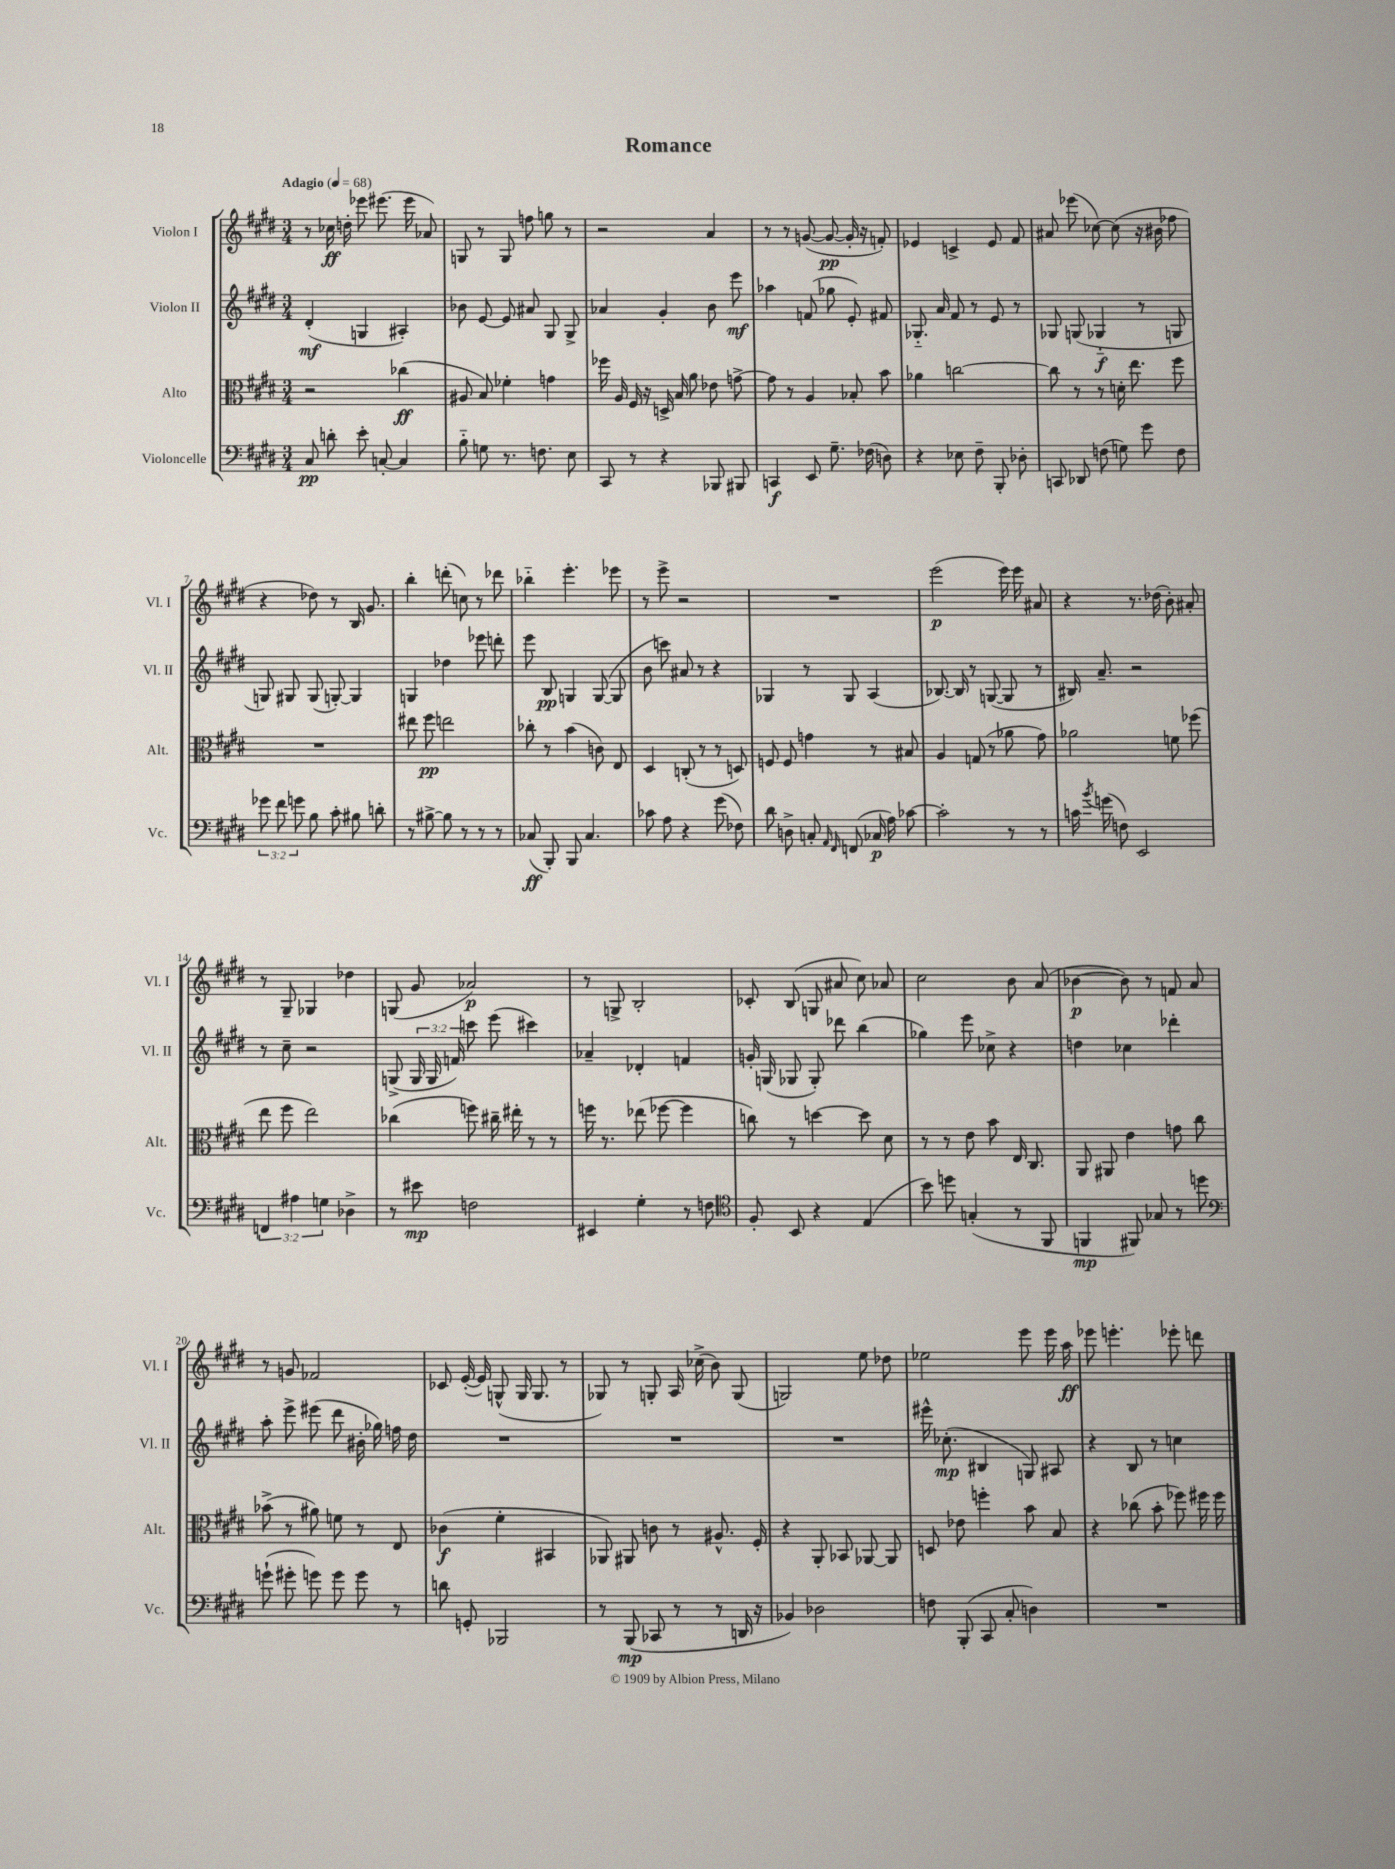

**kern	**dynam	**kern	**dynam	**kern	**dynam	**kern	**dynam
*part4	*part4	*part3	*part3	*part2	*part2	*part1	*part1
*staff4	*staff4	*staff3	*staff3	*staff2	*staff2	*staff1	*staff1
*I"Violoncelle	*	*I"Alto	*	*I"Violon II	*	*I"Violon I	*
*I'Vc.	*	*I'Alt.	*	*I'Vl. II	*	*I'Vl. I	*
*clefF4	*	*clefC3	*	*clefG2	*	*clefG2	*
*k[f#c#g#d#]	*	*k[f#c#g#d#]	*	*k[f#c#g#d#]	*	*k[f#c#g#d#]	*
*M3/4	*	*M3/4	*	*M3/4	*	*M3/4	*
*MM68	*	*MM68	*	*MM68	*	*MM68	*
=1	=1	=1	=1	=1	=1	=1	=1
!	!	!	!	!	!	!LO:TX:a:B:t=Adagio	!
8C#/	pp	2r	.	(4d#'/	mf	8r	.
8dn'\	.	.	.	.	.	16cc-X\	ff
.	.	.	.	.	.	16ddn'\	.
8e'\	.	.	.	4Gn/	.	8eee-X\	.
[8Cn'/	.	.	.	.	.	(8.eee#X\	.
4C/]	.	(4cc-X\	ff	4A#X'/)	.	.	.
.	.	.	.	.	.	16eee#\	.
.	.	.	.	.	.	8a-X/)	.
=2	=2	=2	=2	=2	=2	=2	=2
8B\	.	8A#X/	.	8b-X\	.	8Gn/	.
8Gn\	.	8B/)	.	[8e/	.	8r	.
8.r	.	4f-X'\	.	8e/]	.	8G/	.
.	.	.	.	8a#X/	.	8ffn\	.
8.Fn\	.	.	.	.	.	.	.
.	.	4gn\	.	8G#/	.	8ggn\	.
8E\	.	.	.	8G#^/	.	8r	.
=3	=3	=3	=3	=3	=3	=3	=3
8CC#/	.	16ff-X\	.	4a-X/	.	2r	.
.	.	16A/	.	.	.	.	.
8r	.	16F#/	.	.	.	.	.
.	.	16r	.	.	.	.	.
4r	.	16Dn^/	.	4g#'/	.	.	.
.	.	16B/	.	.	.	.	.
.	.	8a\	.	.	.	.	.
8BBB-X/	.	8e-X\	.	8b\	.	4a/	.
8BBB#X/	.	[8gn^\	.	8eee\	mf	.	.
=4	=4	=4	=4	=4	=4	=4	=4
4CCn/	f	8g\]	.	4aa-X\	.	8r	.
.	.	8r	.	.	.	8r	.
8EE/	.	4A/	.	(8fn/	.	([8gn/	.
8.G#~\	.	.	.	8gg-X\	.	8g/_	pp
.	.	8B-X'/	.	8e'/)	.	16g'/]	.
(16F-X\	.	.	.	.	.	16r	.
8Dn\)	.	8b\	.	8f#X/	.	8fn'/)	.
=5	=5	=5	=5	=5	=5	=5	=5
4r	.	4a-X\	.	8.G-X/	.	4e-X/	.
.	.	.	.	16a/	.	.	.
8E-X\	.	[2ccn\	.	8f#/	.	4cn^/	.
8F#~\	.	.	.	8r	.	.	.
8BBB'/	.	.	.	8e/	.	8e-/	.
8D-X'\	.	.	.	8r	.	8f#/	.
=6	=6	=6	=6	=6	=6	=6	=6
8CCn/	.	8cc\]	.	8G-X/	.	8a#X/	.
8DD-X/	.	8r	.	(8Gn/	.	(8eee-X\	.
(8Fn\	.	8r	.	4G-X/	f	[8cc-X\)	.
8Gn\)	.	16dn'\	.	.	.	(8cc-\]	.
.	.	8.ee\	.	.	.	.	.
8g#\	.	.	.	8r	.	16r	.
.	.	.	.	.	.	16b#X\	.
8F\	.	8ff#\	.	8Gn/	.	8ff-X\	.
!!LO:LB:g=z
=7	=7	=7	=7	=7	=7	=7	=7
12g-X\	.	2.r	.	8Gn/)	.	4r	.
12f#\	.	.	.	.	.	.	.
.	.	.	.	8G#X/	.	.	.
12gn\	.	.	.	.	.	.	.
8B\	.	.	.	(8G#/	.	8dd-X\)	.
8c#'\	.	.	.	[8Gn'/)	.	8r	.
8B#X\	.	.	.	4G/]	.	16B/	.
.	.	.	.	.	.	8.g#/	.
8dn'\	.	.	.	.	.	.	.
=8	=8	=8	=8	=8	=8	=8	=8
8r	.	8ee#X\	.	4Gn/	.	4bb'\	.
[8B#X^\	.	8ff#\	pp	.	.	.	.
8B#\]	.	2een\	.	4dd-X\	.	(8dddn'\	.
8r	.	.	.	.	.	8ccn\)	.
8r	.	.	.	8eee-X\	.	8r	.
8r	.	.	.	8dddn'\	.	8ddd-X\	.
=9	=9	=9	=9	=9	=9	=9	=9
(8C-X/	ff	8cc-X'\	.	8eee\	.	4bb-X\	.
8BBB'/)	.	8r	.	8B/	pp	.	.
8BBB/	.	(4b\	.	4Gn/	.	4.eee'\	.
4.C-/	.	.	.	.	.	.	.
.	.	8cn\)	.	([8G/	.	.	.
.	.	8E/	.	8G/]	.	8eee-X\	.
=10	=10	=10	=10	=10	=10	=10	=10
8c-X\	.	4D#/	.	8b\	.	8r	.
8A\	.	.	.	8cccn\)	.	8eee^\	.
4r	.	(8Cn'/	.	8a#X/	.	2r	.
.	.	8r	.	8r	.	.	.
(8g#\	.	8r	.	4r	.	.	.
8F-X\)	.	8Dn/)	.	.	.	.	.
=11	=11	=11	=11	=11	=11	=11	=11
8d#\	.	8Fn/	.	4G-X/	.	2.r	.
8Dn^\	.	8F/	.	.	.	.	.
8Cn'/	.	4gn\	.	8r	.	.	.
16qqAA/	.	.	.	.	.	.	.
16qqFF#/	.	.	.	.	.	.	.
(8FFn/	.	.	.	8G-/	.	.	.
16C-X/	p	8r	.	(4A/	.	.	.
16A\)	.	.	.	.	.	.	.
[8c-X\	.	8B#X/	.	.	.	.	.
=12	=12	=12	=12	=12	=12	=12	=12
2c-'\]	.	4A/	.	[8.B-X/)	.	(2eee\	p
.	.	.	.	16B-/]	.	.	.
.	.	(8Gn/	.	8r	.	.	.
.	.	8r	.	([8Gn/	.	.	.
8r	.	8a-X\	.	8G/]	.	16eee\)	.
.	.	.	.	.	.	16eee\	.
8r	.	8g#\)	.	8r	.	8a#X/	.
=13	=13	=13	=13	=13	=13	=13	=13
16cn\	.	2a-X\	.	16B#X/)	.	4r	.
8qb/	.	.	.	.	.	.	.
(16gn\	.	.	.	8.a~/	.	.	.
8Fn\)	.	.	.	.	.	.	.
2EE/	.	.	.	2r	.	8.r	.
.	.	.	.	.	.	(16dd-X\	.
.	.	8fn\	.	.	.	8b'\)	.
.	.	(8ff-X\	.	.	.	8a#X'/	.
!!LO:LB:g=z
=14	=14	=14	=14	=14	=14	=14	=14
6FFn/	.	8ee\	.	8r	.	8r	.
.	.	8ff#\	.	8cc#~\	.	8G#~/	.
6A#X\	.	.	.	.	.	.	.
.	.	2ee\)	.	2r	.	4G-X/	.
6Gn\	.	.	.	.	.	.	.
4D-X^\	.	.	.	.	.	4dd-X\	.
=15	=15	=15	=15	=15	=15	=15	=15
8r	.	(4cc-X\	.	(8Gn^/	.	(8Gn/	.
8e#X\	mp	.	.	24G/	.	8g#/	.
.	.	.	.	24G/	.	.	.
.	.	.	.	24fn/)	.	.	.
2Fn\	.	8ffn\)	.	8cccn\	.	2a-X/)	p
.	.	16cc#X~\	.	(8eee\	.	.	.
.	.	16ee#X'\	.	.	.	.	.
.	.	8r	.	4ccc#X\)	.	.	.
.	.	8r	.	.	.	.	.
=16	=16	=16	=16	=16	=16	=16	=16
4EE#X/	.	16ffn\	.	4a-X~/	.	8r	.
.	.	8.r	.	.	.	.	.
.	.	.	.	.	.	8Gn^/	.
4G#'\	.	(8ee-X\	.	4d-X'/	.	2B'/	.
.	.	[8ff-X\	.	.	.	.	.
8r	.	4ff-\]	.	4fn/	.	.	.
8Fn\	.	.	.	.	.	.	.
=17	=17	=17	=17	=17	=17	=17	=17
*clefC4	*	*	*	*	*	*	*
8F#'/	.	8ccn\)	.	16gn'/	.	8c-X'/	.
.	.	.	.	(16Gn/	.	.	.
8BB/	.	8r	.	8G-X/	.	(8B/	.
4r	.	[4ddn\	.	8G-'/)	.	8Gn/	.
.	.	.	.	8ddd-X\	.	8a#X/	.
(4E/	.	8dd\]	.	(4bb\	.	8cc#\)	.
.	.	8d#\	.	.	.	8a-X/	.
=18	=18	=18	=18	=18	=18	=18	=18
8b\)	.	8r	.	4gg-X\)	.	2cc#\	.
8ddn\	.	8r	.	.	.	.	.
(4Gn'/	.	8e\	.	8eee\	.	.	.
.	.	8b\	.	8cc-X^\	.	.	.
8r	.	16E/	.	4r	.	8b\	.
.	.	8.C#/	.	.	.	.	.
8FF#/	.	.	.	.	.	(8a/	.
=19	=19	=19	=19	=19	=19	=19	=19
4FFn/	mp	8AA/	.	4ddn\	.	[4b-X\	p
.	.	8AA#X/	.	.	.	.	.
8FF#X/)	.	4e\	.	4cc-X\	.	8b-\])	.
8G-X/	.	.	.	.	.	8r	.
8r	.	8gn\	.	4ddd-X'\	.	8fn/	.
8ddn\	.	8cc#\	.	.	.	8a/	.
!!LO:LB:g=z
=20	=20	=20	=20	=20	=20	=20	=20
*clefF4	*	*	*	*	*	*	*
(8gn`\	.	(8b-X^\	.	8aa'\	.	8r	.
8g#X'\	.	8r	.	8eee^\	.	8gn/	.
8gn\)	.	8a#X\)	.	(8eee#X\	.	2f-X/	.
8g\	.	8fn\	.	8ddd#\	.	.	.
8g\	.	8r	.	16b#X'\	.	.	.
.	.	.	.	16gg-X\)	.	.	.
8r	.	8E/	.	16ffn\	.	.	.
.	.	.	.	16dd#\	.	.	.
=21	=21	=21	=21	=21	=21	=21	=21
8dn\	.	(4c-X\	f	2.r	.	8c-X/	.
8GGn'/	.	.	.	.	.	([16e'/	.
.	.	.	.	.	.	16e/])	.
2BBB-X/	.	4f#'\	.	.	.	(8Gn^^/	.
.	.	.	.	.	.	16G/	.
.	.	.	.	.	.	8.G/	.
.	.	4BB#X/	.	.	.	.	.
.	.	.	.	.	.	8r	.
=22	=22	=22	=22	=22	=22	=22	=22
8r	.	8AA-X/)	.	2.r	.	8G-X/)	.
(8BBB/	mp	8AA#X/	.	.	.	8r	.
8CC-X/	.	8cn\	.	.	.	8Gn'/	.
8r	.	8r	.	.	.	16A/	.
.	.	.	.	.	.	(16cc-X^\	.
8r	.	8.A#X^^/	.	.	.	8b\)	.
16DDn/	.	.	.	.	.	(8G/	.
16r	.	16F#'/	.	.	.	.	.
=23	=23	=23	=23	=23	=23	=23	=23
4BB-X/)	.	4r	.	2.r	.	2Gn/)	.
2D-X\	.	8AA'/	.	.	.	.	.
.	.	8BB-X/	.	.	.	.	.
.	.	[8AA-X/	.	.	.	8ee\	.
.	.	8AA-/]	.	.	.	8dd-X\	.
=24	=24	=24	=24	=24	=24	=24	=24
8Fn\	.	8Dn/	.	16eee#X^^\	.	2ee-X\	.
.	.	.	.	(8.cc-X'\	mp	.	.
(8BBB'/	.	8e-X\	.	.	.	.	.
8CC#/	.	4ffn'\	.	4B#X/	.	.	.
8C#'/	.	.	.	.	.	.	.
4Dn\)	.	8b\	.	8Gn/)	.	8eee\	.
.	.	8B/	.	8A#X/	.	16eee\	.
.	.	.	.	.	.	16aa\	ff
=25	=25	=25	=25	=25	=25	=25	=25
2.r	.	4r	.	4r	.	8eee-X\	.
.	.	.	.	.	.	4.eeen'\	.
.	.	(8cc-X\	.	8B/	.	.	.
.	.	8b'\	.	8r	.	.	.
.	.	8ff-X\)	.	4ccn\	.	8eee-X'\	.
.	.	16ff#X\	.	.	.	8dddn\	.
.	.	16ff#\	.	.	.	.	.
==	==	==	==	==	==	==	==
*-	*-	*-	*-	*-	*-	*-	*-
